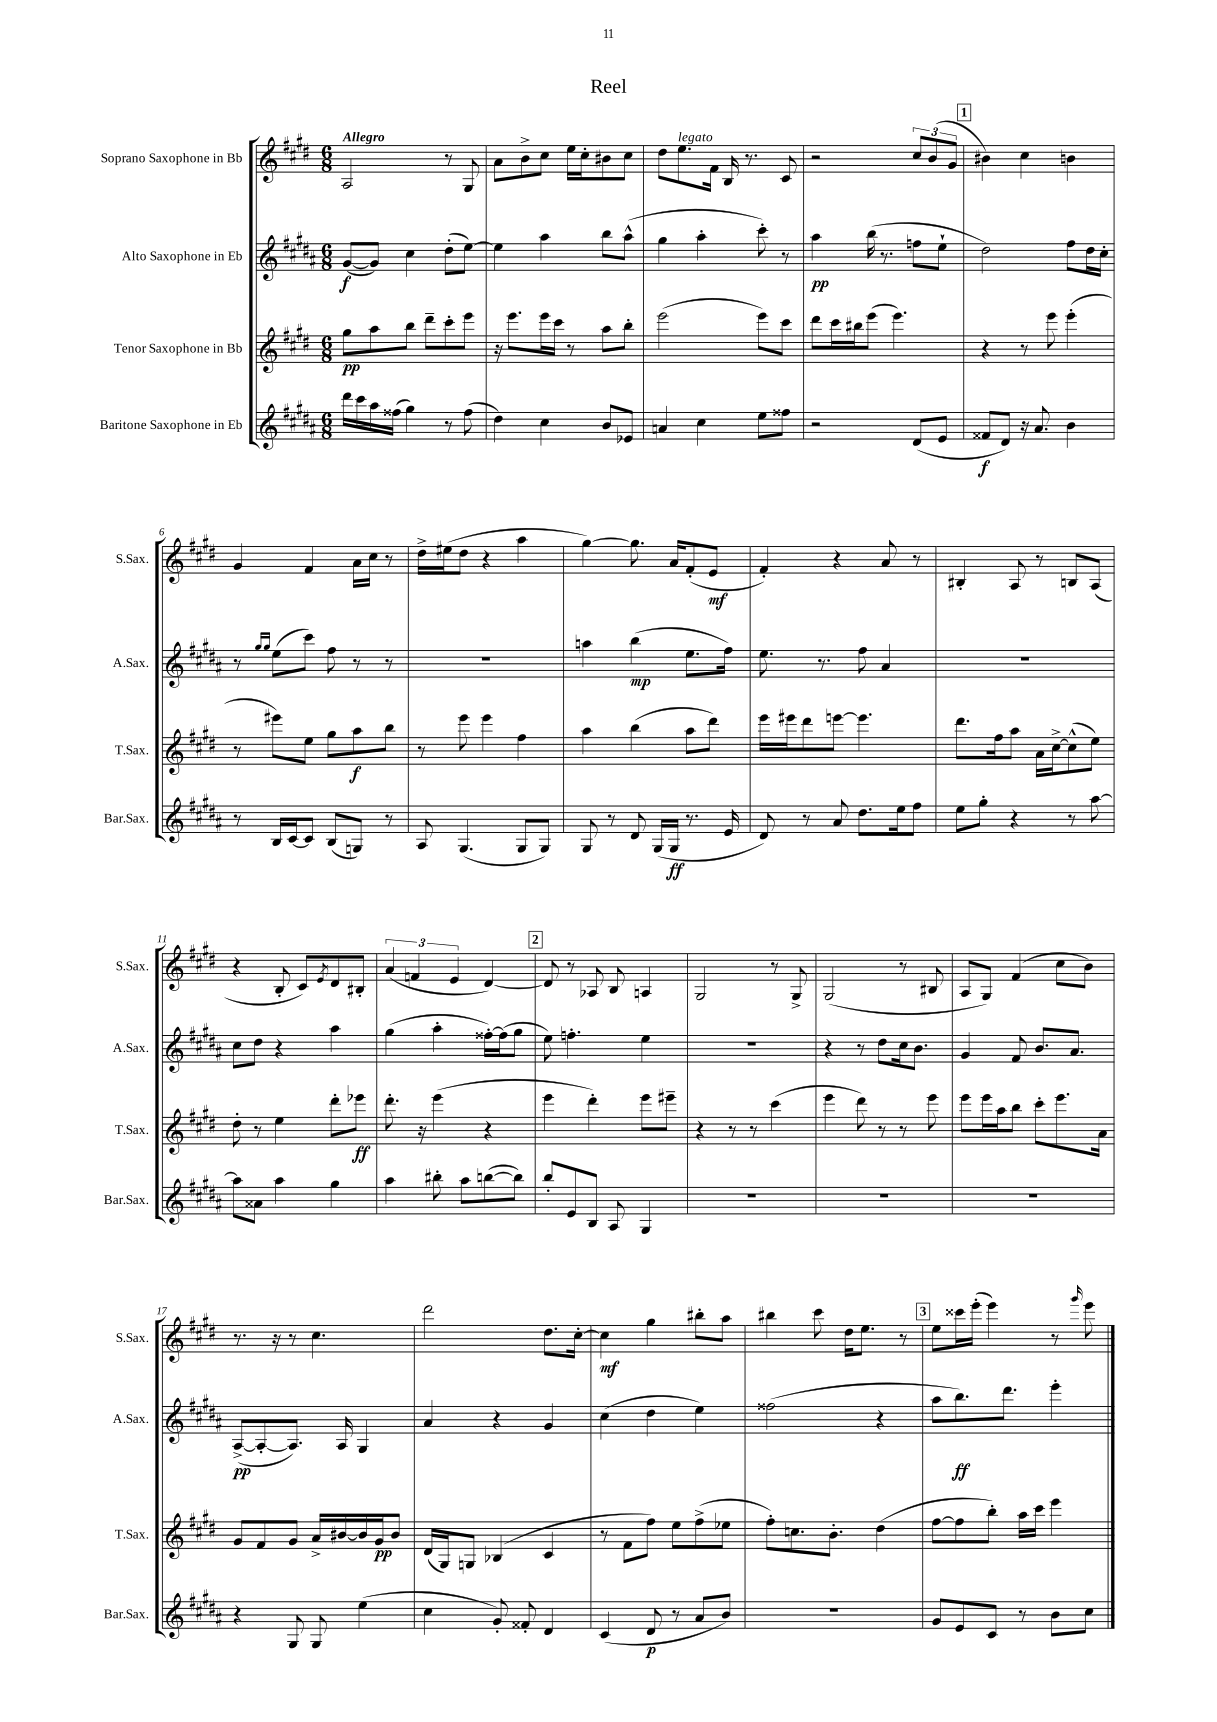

**kern	**kern	**kern	**kern
*staff4	*staff3	*staff2	*staff1
*clefG2	*clefG2	*clefG2	*clefG2
*k[f#c#g#d#a#]	*k[f#c#g#d#]	*k[f#c#g#d#a#]	*k[f#c#g#d#]
*M6/8	*M6/8	*M6/8	*M6/8
16ddd#\LL	8gg#\L	([8g#/L	2A/
16ccc#\	.	.	.
16aa#\	8aa\	8g#/]J)	.
(16ff##\JJ	.	.	.
4gg#\)	8bb\J	4cc#\	.
.	8ddd#~\L	.	.
8r	8ccc#'\	(8dd#'\L	8r
(8ff##\	8eee\J	[8ee\J)	8G#/
=	=	=	=
4dd#\)	16r	4ee\]	8a\L
.	8.eee\L	.	.
.	.	.	8b^\
4cc#\	16eee\L	4aa#\	8cc#\J
.	16ccc#\JJ	.	.
.	8r	.	16ee\LL
.	.	.	16cc#'\J
8b/L	8aa\L	8bb\L	8b#\
8e-/J	8bb'\J	(8aa#^^\J	8cc#\J
=	=	=	=
4a/	(2eee\	4gg#\	8dd#\L
.	.	.	8.ee\
4cc#\	.	4aa#'\	.
.	.	.	16f#\Jk
.	.	.	16B/
.	.	.	8.r
8ee\L	8eee\L)	8ccc#'\)	.
8ff##\J	8ccc#\J	8r	8c#/
=	=	=	=
2r	8ddd#\L	4aa#\	2r
.	16ccc#\L	.	.
.	16bb#\J	.	.
.	(8eee\J	(16bb\	.
.	.	8.r	.
.	4.eee\)	.	.
(8d#/L	.	8ff\L	12cc#/L
.	.	.	(12b/
8e/J	.	8ee`\J	.
.	.	.	12g#/J
=	=	=	=
8f##/L	4r	2dd#\)	4b#\)
8d#/J)	.	.	.
16r	8r	.	4cc#\
8.a#/	.	.	.
.	8eee\	.	.
4b\	(4eee'\	8ff#\L	4b\
.	.	16dd#\L	.
.	.	16cc#'\JJ	.
=	=	=	=
8r	8r	8r	4g#/
.	.	16qqgg#/LL	.
.	.	16qqgg#/JJ	.
16B/LL	8eee#\L)	(8ee\L	.
[16c#/J	.	.	.
8c#/]J	8ee\J	8ccc#\J)	4f#/
(8B/L	8gg#\L	8ff#\	.
8G/J)	8aa\	8r	16a\LL
.	.	.	16cc#\JJ
8r	8bb\J	8r	8r
=	=	=	=
8A#/	8r	2.r	16dd#^\LL
.	.	.	(16ee#\J
(4.G#/	8eee\	.	8dd#\J
.	4eee\	.	4r
8G#/L	4ff#\	.	4aa\
8G#/J)	.	.	.
=	=	=	=
8G#/	4aa\	4aa\	[4gg#\)
8r	.	.	.
8d#/	(4bb\	(4bb\	8.gg#\]
(16G#/LL	.	.	.
16G#/JJ	.	.	16a/LK
8.r	8aa\L	8.ee\L	(8f#'/
.	8ddd#\J)	.	8e/J
16e/	.	16ff#\Jk)	.
=	=	=	=
8d#/)	16eee\LL	8.ee\	4f#'/)
.	16eee#\J	.	.
8r	8ddd#\	.	.
.	.	8.r	.
8a#/	[8eee\J	.	4r
8.dd#\L	4.eee\]	8ff#\	.
.	.	4a#/	8a/
16ee\k	.	.	.
8ff#\J	.	.	8r
=	=	=	=
8ee\L	8.ddd#\L	2.r	4B#'/
8gg#'\J	.	.	.
.	16ff#\k	.	.
4r	8aa\J	.	8A/
.	16a\LL	.	8r
.	[16cc#^\J	.	.
8r	(8cc#^^\]	.	8B/L
[8aa#\	8ee\J)	.	(8A/J
=	=	=	=
8aa#\]L	8dd#'\	8cc#\L	4r
8a##\J	8r	8dd#\J	.
4aa#\	4ee\	4r	8B'/
.	.	.	8c#/L)
.	.	.	8qe/
4gg#\	8ddd#'\L	4aa#\	8d#/
.	8eee-\J	.	8B#'/J
=	=	=	=
4aa#\	8.ddd#'\	(4gg#\	(6a/
.	.	.	6f/
.	16r	.	.
8bb#'\	(4eee\	4aa#'\	.
.	.	.	6e/
8aa#\L	.	.	.
([8bb\	4r	[16ff##'\LL)	[4d#/)
.	.	(16ff##\]J	.
8bb\]J)	.	8gg#\J	.
=	=	=	=
8bb'/L	4eee\	8ee\)	8d#/]
8e/	.	4.ff'\	8r
8B/J	4ddd#'\)	.	8A-/
8A#/	.	.	8B/
4G#/	8eee\L	4ee\	4A/
.	8eee#~\J	.	.
=	=	=	=
2.r	4r	2.r	2G#/
.	8r	.	.
.	8r	.	.
.	(4ccc#\	.	8r
.	.	.	8G#^/
=	=	=	=
2.r	4eee\	4r	(2G#/
.	8ddd#\)	8r	.
.	8r	8dd#\L	.
.	8r	16cc#\k	8r
.	.	8.b\J	.
.	8eee\	.	8B#/
=	=	=	=
2.r	8eee\L	4g#/	8A/L
.	16eee\L	.	8G#/J)
.	16aa\J	.	.
.	8bb\J	8f#/	(4f#/
.	8ccc#'\L	8.b/L	.
.	8.eee\	.	8cc#\L
.	.	8.a#/J	.
.	.	.	8b\J)
.	16a\Jk	.	.
=	=	=	=
4r	8g#/L	([8A#^/L	8.r
.	8f#/	8A#'/_	.
.	.	.	16r
8G#/	8g#/J	8.A#/]J)	8r
8G#/	16a^/LL	.	4.cc#\
.	[16b#/	16A#/	.
(4ee\	16b#/]	4G#/	.
.	16g#/J	.	.
.	8b#/J	.	.
=	=	=	=
4cc#\	(16d#/LL	4a#/	2ddd#\
.	16G#/J)	.	.
.	8G/J	.	.
8g#'/)	(4B-/	4r	.
8f##'/	.	.	.
4d#/	4c#/	4g#/	8.dd#\L
.	.	.	[16cc#'\Jk
=	=	=	=
(4c#/	8r	(4cc#\	4cc#\]
.	8f#\L	.	.
8d#/	8ff#\J)	4dd#\	4gg#\
8r	8ee\L	.	.
8a#/L	(8ff#^\	4ee\)	8bb#'\L
8b/J)	8ee-\J	.	8aa\J
=	=	=	=
2.r	8ff#'\L)	(2ff##\	4bb#\
.	8.cc\	.	.
.	.	.	8ccc#\
.	8.b'\J	.	.
.	.	.	16dd#\LK
.	.	.	8.ee\J
.	(4dd#\	4r	.
.	.	.	8r
=	=	=	=
8g#/L	[8ff#\L	8aa#\L	8ee\L
8e/	8ff#\]	8.bb\)	16ccc##\L
.	.	.	(16eee'\JJ
8c#/J	8bb'\J)	.	4eee\)
.	.	8.ddd#\J	.
8r	16aa\LL	.	.
.	16ccc#\JJ	.	.
8b\L	4eee\	4eee'\	8r
.	.	.	16qqggg#/
8cc#\J	.	.	8eee\
==	==	==	==
*-	*-	*-	*-
